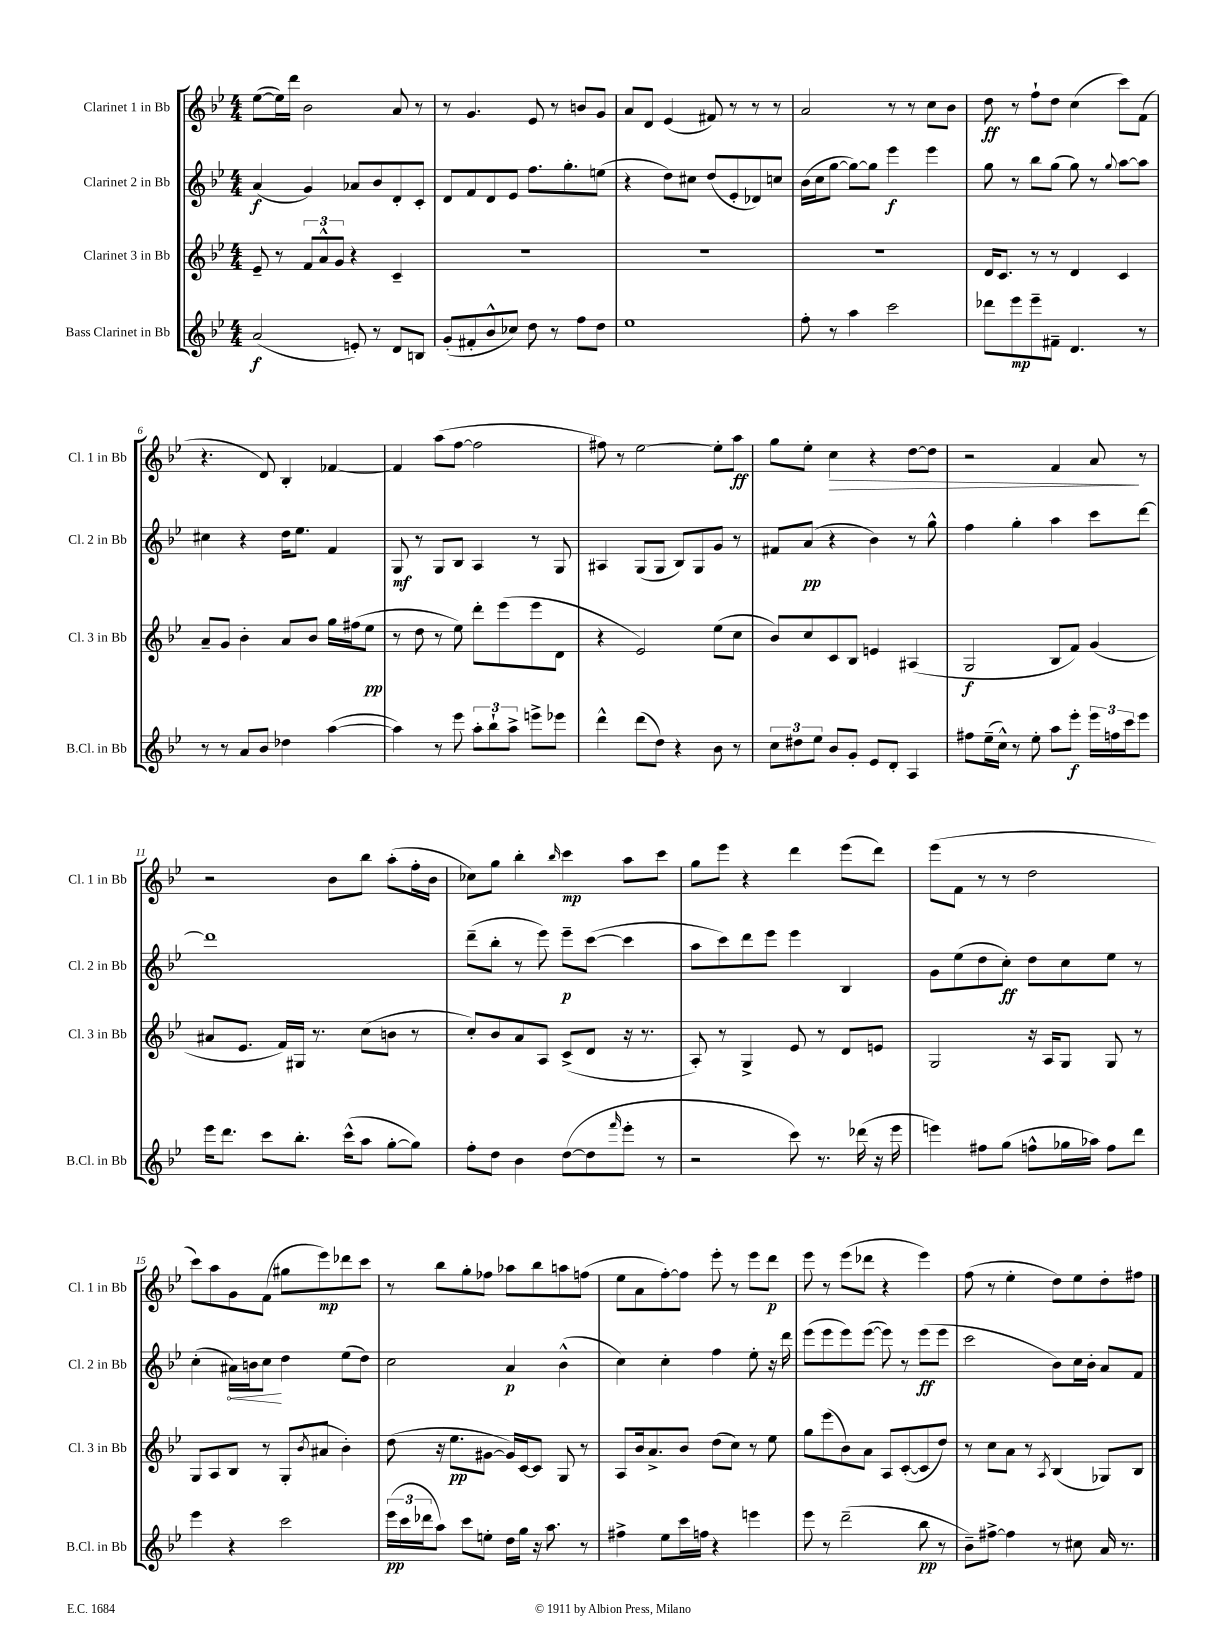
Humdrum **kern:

**kern	**kern	**kern	**kern
*staff4	*staff3	*staff2	*staff1
*clefG2	*clefG2	*clefG2	*clefG2
*k[b-e-]	*k[b-e-]	*k[b-e-]	*k[b-e-]
*M4/4	*M4/4	*M4/4	*M4/4
(2a/	8e-~/	(4a/	([8ee-\L
.	8r	.	16ee-\]L)
.	.	.	16ddd\JJ
.	12f/L	4g/)	2b-\
.	12a^^/	.	.
.	12g/J	.	.
8e'/)	4r	8a-/L	.
8r	.	8b-/	.
8d/L	4c~/	8d'/	8a/
8B/J	.	8c'/J	8r
=	=	=	=
(8g'/L	1r	8d/L	8r
8f#'/	.	8f/	4.g/
8b-^^/	.	8d/	.
8cc-/J)	.	8e-/J	.
8dd\	.	8.ff\L	8e-/
8r	.	.	8r
.	.	8.gg'\	.
8ff\L	.	.	8b/L
8dd\J	.	(8ee\J	8g/J
=	=	=	=
1ee-	1r	4r	8a/L
.	.	.	8d/J
.	.	8dd\L)	(4e-/
.	.	8cc#\J	.
.	.	(8dd/L	8f#/)
.	.	8e-'/	8r
.	.	8d-/)	8r
.	.	8cc/J	8r
=	=	=	=
8ff'\	1r	(16b-\LL	2a/
.	.	16cc\J	.
8r	.	[8gg\J	.
4aa\	.	8gg\_L)	.
.	.	8gg\]J	.
2ccc\	.	4eee-\	8r
.	.	.	8r
.	.	4eee-\	8cc\L
.	.	.	8b-\J
=	=	=	=
8ddd-\L	16d/LK	8gg\	8dd\
.	8.c/J	.	.
8eee-\	.	8r	8r
8eee-~\	8r	8bb-\L	8ff`\L
8f#~\J	8r	(8gg\J	8dd\J
4.d/	4d/	8gg\)	(4cc\
.	.	8r	.
.	.	8qqgg/	.
.	4c/	[8aa\L	8ccc\L)
8r	.	8aa\]J	(8f\J
=	=	=	=
8r	8a~/L	4cc#\	4.r
8r	8g/J	.	.
8a/L	4b-'\	4r	.
8b-/J	.	.	8d/)
4dd-\	8a/L	16dd\LK	4B-'/
.	.	8.ee-\J	.
.	8b-/J	.	.
([4aa\	16gg\LL	4f/	[4f-/
.	(16ff#\J	.	.
.	8ee-\J	.	.
=	=	=	=
4aa\])	8r	8G/	4f-/]
.	8dd\	8r	.
8r	8r	8G/L	(8aa\L
8eee-\	8ee-\)	8B-/J	[8ff\J
12aa'\L	8ddd'\L	4A/	2ff\]
12bb-`\	.	.	.
.	(8eee-\	.	.
12aa^\J	.	.	.
8eee^\L	8eee-\	8r	.
8eee-\J	8d\J	8G/	.
=	=	=	=
4ddd^^\	4r	4A#/	8ff#\)
.	.	.	8r
(8ddd\L	2e-/)	(8G/L	[2ee-\
8dd\J)	.	8G/J	.
4r	.	8B-/L)	.
.	.	8G/	.
8b-\	(8ee-\L	8g/J	8ee-'\]L
8r	8cc\J	8r	8aa\J
=	=	=	=
12cc\L	8b-/L)	8f#/L	8gg\L
12dd#\	.	.	.
.	8cc/	(8a/J	8ee-'\J
12ee-\J	.	.	.
8b-/L	8c/	4r	4cc\
8g'/J	8B-/J	.	.
8e-/L	4e/	4b-\)	4r
8d'/J	.	.	.
4A/	(4A#/	8r	[8dd\L
.	.	8gg^^\	8dd\]J
=	=	=	=
8ff#\L	2G/	4ff\	2r
(16ee-~\L	.	.	.
16cc^^\JJ)	.	.	.
8r	.	4gg'\	.
8ee-'\	.	.	.
8aa\L	8B-/L	4aa\	4f/
8eee-'\J	8f/J)	.	.
24eee-\LL	(4g/	8ccc\L	8a/
24ff\	.	.	.
24ccc\J	.	.	.
8eee-\J	.	[8ddd\J	8r
=	=	=	=
16eee-\LK	8a#/L	1ddd]	2r
8.ddd\J	.	.	.
.	8.e-/J	.	.
8ccc\L	.	.	.
.	16f/LL)	.	.
8.bb-'\J	16G#/JJ	.	.
.	8.r	.	.
.	.	.	8b-\L
(16ccc^^\LK	.	.	.
8aa\J	(8cc\L	.	8bb-\J
[8gg'\L	8b\J	.	(8aa'\L
8gg\]J)	8r	.	16ff'\L
.	.	.	16b-\JJ
=	=	=	=
8ff'\L	8cc'/L)	(8ddd~\L	8cc-\L)
8dd\J	8b-/	8bb-'\J	8gg\J
4b-\	8a/	8r	4bb-'\
.	8A/J	8eee-\)	.
.	.	.	16qqbb-/
([8dd\L	(8c^/L	8eee-~\L	4ccc\
8dd\]	8d/J	([8ccc\J	.
16qqfff/	.	.	.
8eee-'\J	16r	4ccc\]	8aa\L
.	8.r	.	.
8r	.	.	8ccc\J
=	=	=	=
2r	8A'/)	8aa\L	8gg\L
.	8r	8ccc\)	8eee-\J
.	4G^/	8ddd\	4r
.	.	8eee-\J	.
8ccc\)	8e-/	4eee-\	4ddd\
8.r	8r	.	.
.	8d/L	4B-/	(8eee-\L
(16ddd-\	.	.	.
16r	8e/J	.	8ddd\J)
16eee-\	.	.	.
=	=	=	=
4eee\)	2G/	8g\L	(8eee-\L
.	.	(8ee-\	8f\J
8ff#\L	.	8dd\	8r
(8gg\J	.	8cc'\J)	8r
8ff^^\L	16r	8dd\L	2dd\
.	16A/LK	.	.
16gg-\L	8G/J	8cc\	.
16aa-\JJ)	.	.	.
8ff\L	8G/	8ee-\J	.
8ddd\J	8r	8r	.
=	=	=	=
4eee-\	8G/L	(4cc'\	8ccc\L)
.	8A/	.	8aa\
4r	8B-/J	16a#\LL)	8g\
.	.	16b\J	.
.	8r	8cc\J	(8f\J
2ccc\	(8G'/L	4dd\	8gg#\L
.	8qb-/	.	.
.	8a#/J	.	8eee-\)
.	4b-'\)	(8ee-\L	8ddd-\
.	.	8dd\J)	8ccc\J
=	=	=	=
(24eee-\LL	(8dd\	2cc\	8r
24ccc\	.	.	.
24ddd-\J	.	.	.
8aa\J)	16r	.	8bb-\L
.	8.ee-\L	.	.
8ccc\L	.	.	8gg'\
8ee'\J	[8g#\J	.	8ff-\J
16dd\LL	16g#/]LL)	4a/	8aa-\L
16gg\JJ	[16c/J	.	.
16r	8c/]J	.	8bb-\
8.aa\	.	.	.
.	8G/	(4b-^^\	8aa\
8r	8r	.	(8ff\J
=	=	=	=
4ff#^\	8A/L	4cc\)	8ee-\L
.	16b-/k	.	8a\
.	8.a^/	.	.
8ee-\L	.	4cc'\	[8ff'\)
16ccc\L	8b-/J	.	8ff\]J
16ff\JJ	.	.	.
4r	(8dd\L	4ff\	8eee-'\
.	8cc\J)	.	8r
4eee\	8r	8ee-'\	8eee-\L
.	8ee-\	16r	8ddd\J
.	.	16ddd\	.
=	=	=	=
8eee-\	8gg\L	(8eee-\L	8eee-\
8r	(8eee-\	8eee-\	8r
(2ddd~\	8b-\)	8eee-\)	(8eee-\L
.	8a\J	([8eee-\J	8ddd-\J
.	8A/L	8eee-\])	4r
.	([8c'/	8r	.
8bb-\	8c/]	(8eee-\L	4eee-\)
8r	8dd/J)	8eee-\J	.
=	=	=	=
8b-~\L)	8r	2ccc\	(8ff\
[8ff#^\J	8cc\L	.	8r
4ff#\]	8a\J	.	4ee-'\
.	8r	.	.
.	8qA/	.	.
8r	(4B-/	8b-\L)	8dd\L)
8cc#\	.	16cc\L	8ee-\
.	.	16b-'\JJ	.
16a/	8G-/L)	8a/L	8dd'\
8.r	.	.	.
.	8B-/J	8f/J	8ff#\J
==	==	==	==
*-	*-	*-	*-
